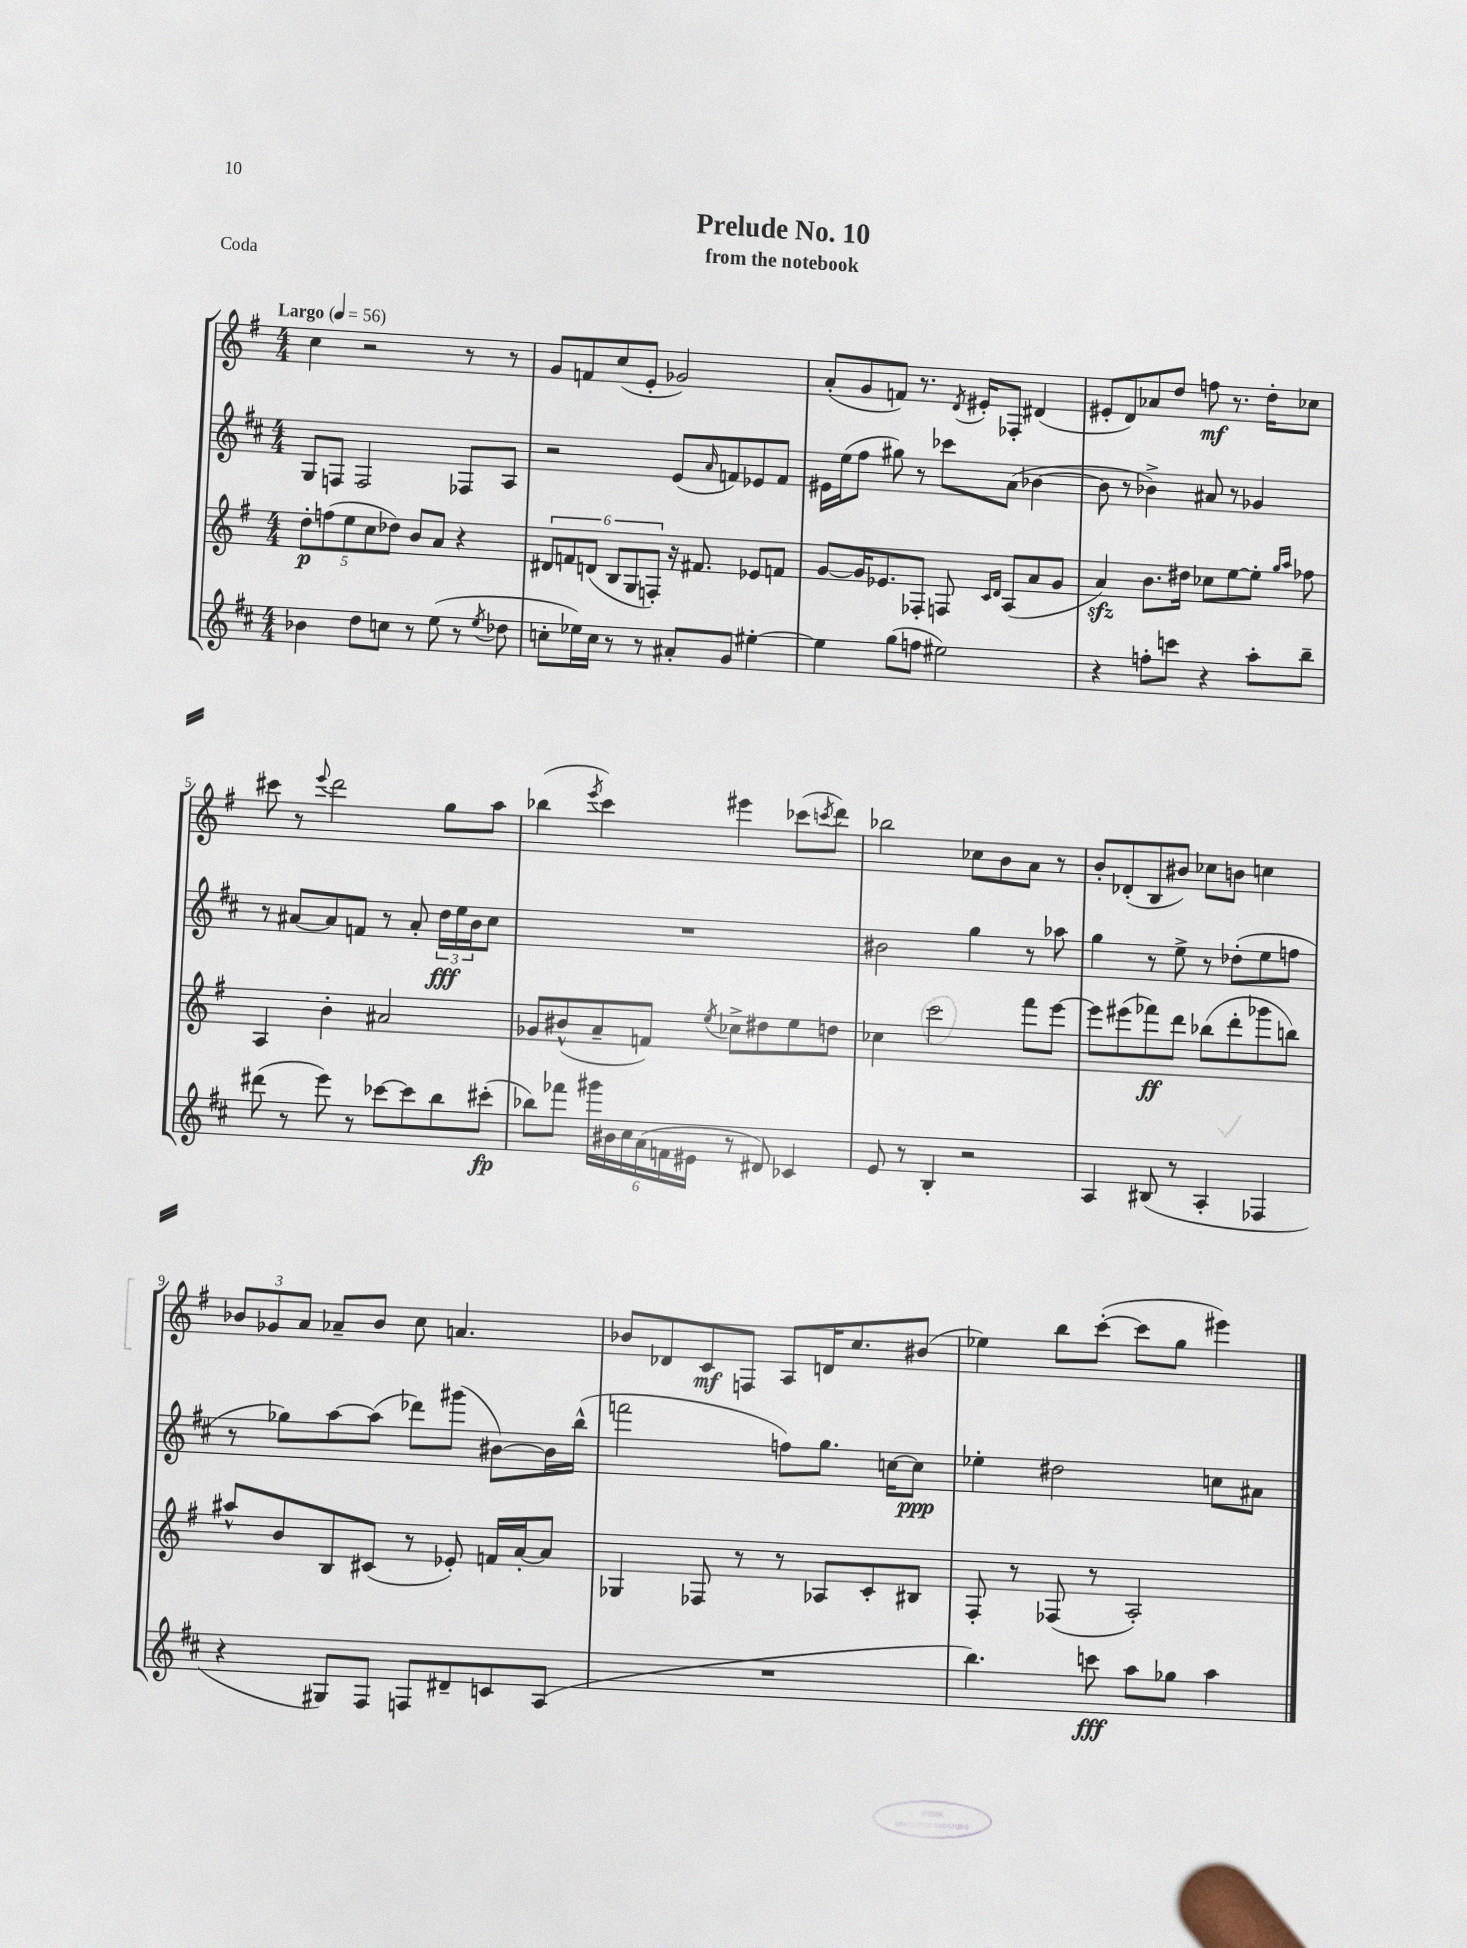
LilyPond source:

\header { title = "Prelude No. 10" subtitle = "from the notebook" piece = "Coda" }
<<
\new StaffGroup <<
\new Staff = "s0" {
    \clef treble \key g \major \numericTimeSignature \time 4/4 \tempo "Largo" 4 = 56
    c''4 r2 r8 r8 |
    g'8 f'8 c''8( e'8-. ges'2) |
    a'8-.( g'8 f'8) r8. \acciaccatura { d'8 } eis'16-. fes8-. dis'4( |
    eis'8-. d'8) aes'8 d''8 f''8\mf r8. d''16-. ces''8 |
    cis'''8 r8 \appoggiatura { e'''8 } d'''2 g''8 a''8 |
    bes''4( \acciaccatura { e'''8 } c'''4) eis'''4 ces'''8( \acciaccatura { c'''8 } d'''8) |
    bes''2 ces''8 b'8 a'8 r8 |
    b'8-. des'8-.( b8 bis'8) ces''8 b'8 c''4 |
    \tuplet 3/2 { bes'8 ges'8 a'8 } aes'8-- bes'8 c''8 a'4. |
    bes'8 des'8 c'8\mf f8 a8 d'16 c''8. bis'8( |
    ees''4) b''8 c'''8~-.( c'''8 g''8 eis'''4) \bar "|." |
}
\new Staff = "s1" {
    \clef treble \key d \major \numericTimeSignature \time 4/4
    g8 f8 f2 fes8 a8 |
    r2 e'8( \grace { a'16 } f'8) ees'8 f'8 |
    eis'16 e''16( fis''8 gis''8) r8 ces'''8 a'8( bes'4~ |
    bes'8 r8 bes'4->) ais'8 r8 ges'4 |
    r8 ais'8~ ais'8 f'8 r8 ais'8-. \tuplet 3/2 { d''16\fff e''16 b'16 } cis''8 |
    R1 |
    bis'2 g''4 r8 aes''8 |
    g''4 r8 e''8-> r8 des''8-.( e''8 f''8 |
    r8 ges''8) a''8~ a''8( des'''8) gis'''8( bis'8~) bis'16 b''16-^( |
    f'''2 f''8) g''8. c''16~ c''8\ppp |
    ees''4-. dis''2 c''8 ais'8 \bar "|." |
}
\new Staff = "s2" {
    \clef treble \key g \major \numericTimeSignature \time 4/4
    \tuplet 5/4 { d''8-.\p f''8( e''8 c''8 des''8) } b'8 a'8 r4 |
    \tuplet 6/4 { dis'8 f'8 d'8( b8 g8 f8-.) } r16 fis'8. ees'8 f'8 |
    g'8~ g'16 ees'8. fes8-. f8 \grace { c'16 d'16 } a8( a'8 g'8 |
    a'4\sfz) b'8. dis''16 ces''8 e''8~ e''8-. \grace { g''16 a''16 } fes''8 |
    a4 b'4-. ais'2 |
    ges'8 bis'8-^( a'8-- f'8) \acciaccatura { e''8 } ces''8-> dis''8 e''8 d''8 |
    ces''4 c'''2 fis'''8 e'''8~ |
    e'''8 eis'''8( fes'''8\ff) d'''8 bes''8( d'''8-. ges'''8 b''8) |
    ais''8-^ b'8 b8 cis'8( r8 ees'8-.) f'16 a'16~-. a'8 |
    ges4 fes8 r8 r8 aes8 c'8-. bis8 |
    fis8-. r8 fes8( r8 a2-.) \bar "|." |
}
\new Staff = "s3" {
    \clef treble \key d \major \numericTimeSignature \time 4/4
    bes'4 d''8 c''8 r8 e''8( r8 \acciaccatura { e''8 } des''8 |
    c''8-. ees''16) c''16 r8 r8 ais'8-. g'8 eis''4~-. |
    eis''4 g''8( f''8 eis''2) |
    r4 f''8-. c'''8 r4 a''8-. b''8-- |
    dis'''8( r8 e'''8) r8 ces'''8~ ces'''8 b''8 cis'''8-.\fp( |
    bes''8) fes'''8 \tuplet 6/4 { gis'''16 bis'16 cis''16 a'16( f'16 eis'16 } r8 dis'8) ces'4 |
    e'8 r8 b4-. r2 |
    a4 bis8( r8 a4-. fes4 |
    r4 gis8) fis8 f8 dis'8-- c'8 a8( |
    R1 |
    b''4.) c'''8\fff a''8 ges''8 a''4 \bar "|." |
}
>>
>>
